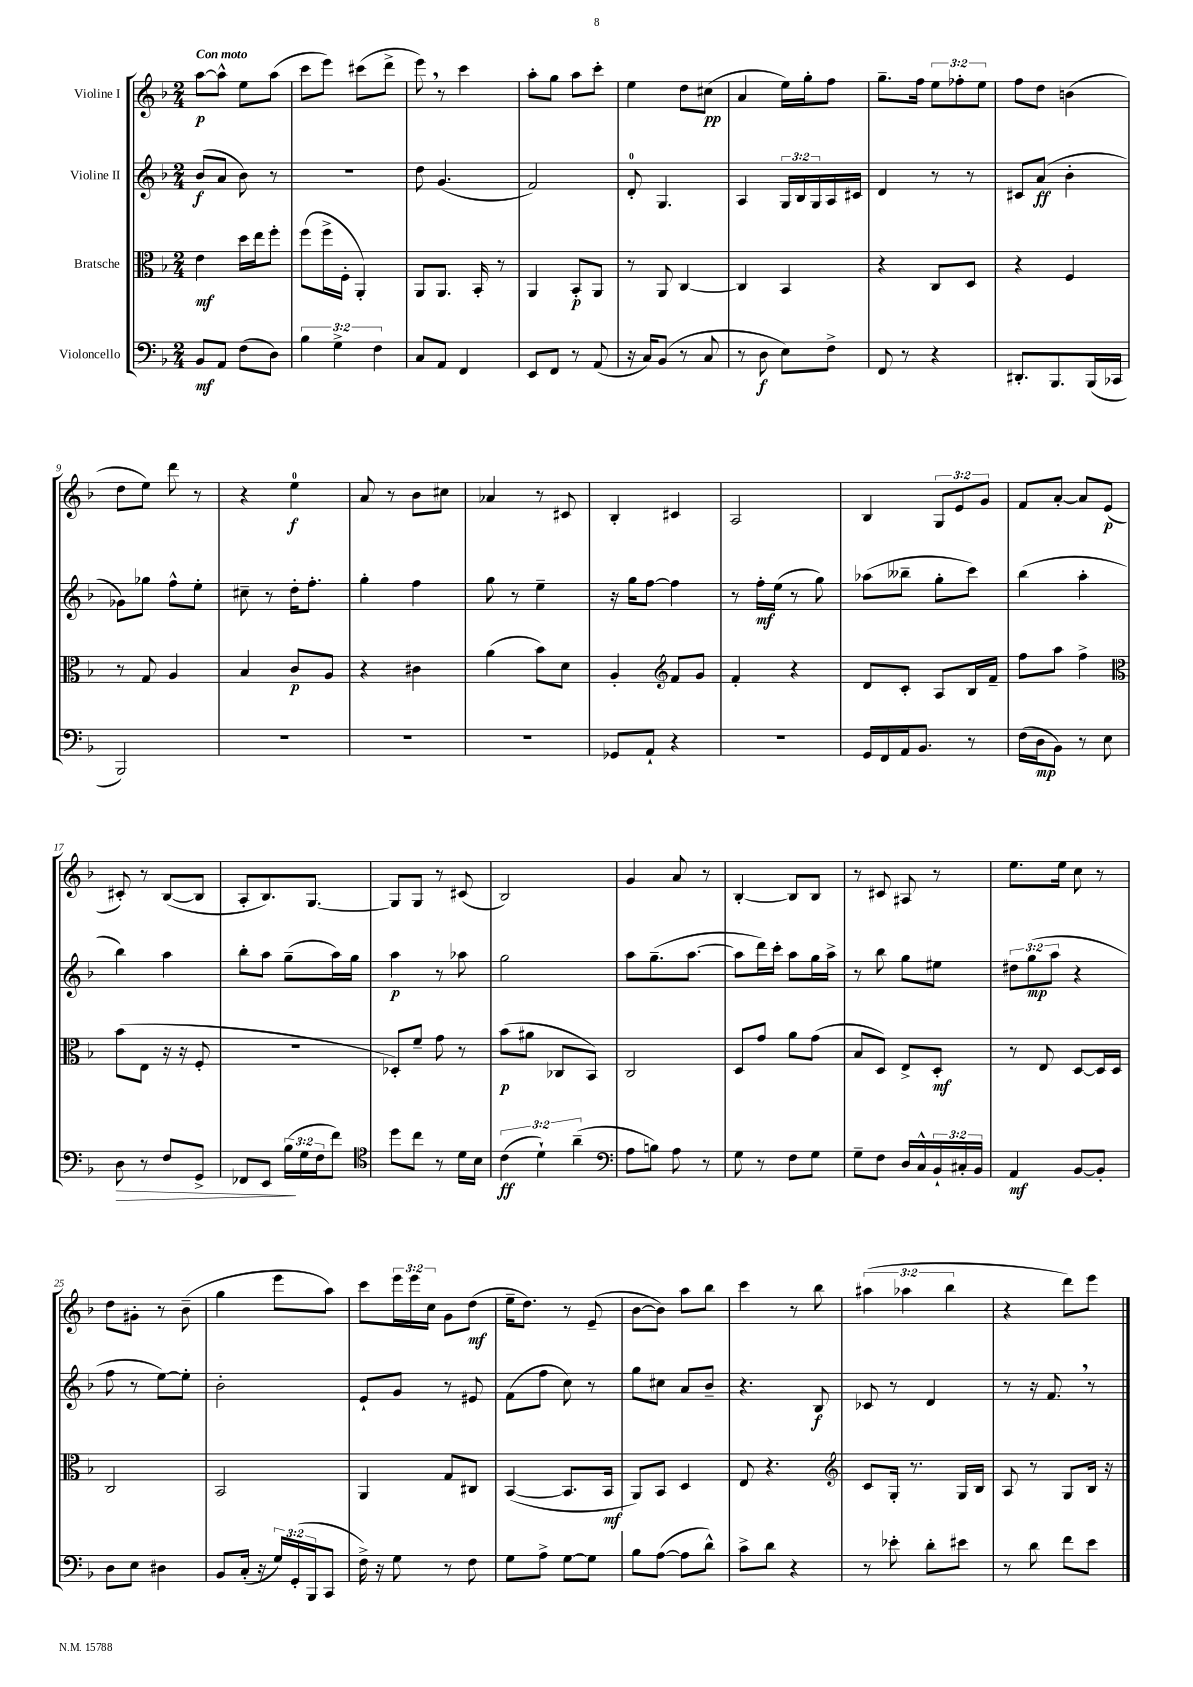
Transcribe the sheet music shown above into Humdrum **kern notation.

**kern	**dynam	**kern	**dynam	**kern	**dynam	**kern	**dynam
*part4	*part4	*part3	*part3	*part2	*part2	*part1	*part1
*staff4	*staff4	*staff3	*staff3	*staff2	*staff2	*staff1	*staff1
*I"Violoncello	*	*I"Bratsche	*	*I"Violine II	*	*I"Violine I	*
*clefF4	*	*clefC3	*	*clefG2	*	*clefG2	*
*k[b-]	*	*k[b-]	*	*k[b-]	*	*k[b-]	*
*M2/4	*	*M2/4	*	*M2/4	*	*M2/4	*
=1	=1	=1	=1	=1	=1	=1	=1
!	!	!	!	!	!	!LO:TX:a:B:t=Con moto	!
8BB-/L	mf	4e\	mf	(8b-/L	f	[8aa\L	p
8AA/J	.	.	.	8a/J	.	8aa^^\J]	.
(8F\L	.	16dd\LL	.	8b-\)	.	8ee\L	.
.	.	16ee\J	.	.	.	.	.
8D\J)	.	8ff'\J	.	8r	.	(8aa\J	.
=2	=2	=2	=2	=2	=2	=2	=2
6B-\	.	(8ff\L	.	2r	.	8ccc\L	.
.	.	16ff^\L	.	.	.	8eee\J)	.
6G^\	.	.	.	.	.	.	.
.	.	16F'\JJ	.	.	.	.	.
.	.	4AA'/)	.	.	.	(8ccc#X\L	.
6F\	.	.	.	.	.	.	.
.	.	.	.	.	.	8ddd^\J	.
=3	=3	=3	=3	=3	=3	=3	=3
8C/L	.	8AA/L	.	8dd\	.	8eee,\)	.
8AA/J	.	8.AA/J	.	(4.g/	.	8r	.
4FF/	.	.	.	.	.	4ccc\	.
.	.	16BB-'/	.	.	.	.	.
.	.	8r	.	.	.	.	.
=4	=4	=4	=4	=4	=4	=4	=4
8EE/L	.	4AA/	.	2f/)	.	8aa'\L	.
8FF/J	.	.	.	.	.	8gg\J	.
8r	.	8BB-'/L	p	.	.	8aa\L	.
(8AA/	.	8AA/J	.	.	.	8ccc'\J	.
=5	=5	=5	=5	=5	=5	=5	=5
16r	.	8r	.	8d'/	.	4ee\	.
16C/KL)	.	.	.	.	.	.	.
(8BB-/J	.	8AA/	.	4.G/	.	.	.
8r	.	[4C/	.	.	.	8dd\L	.
8C/	.	.	.	.	.	(8cc#X\J	pp
=6	=6	=6	=6	=6	=6	=6	=6
8r	.	4C/]	.	4A/	.	4a/	.
8D\	f	.	.	.	.	.	.
8E\L)	.	4BB-/	.	24G/LL	.	16ee\LL)	.
.	.	.	.	24B-/	.	.	.
.	.	.	.	.	.	16gg'\J	.
.	.	.	.	24G/	.	.	.
8F^\J	.	.	.	16A/	.	8ff\J	.
.	.	.	.	16c#X/JJ	.	.	.
=7	=7	=7	=7	=7	=7	=7	=7
8FF/	.	4r	.	4d/	.	8.gg~\L	.
8r	.	.	.	.	.	.	.
.	.	.	.	.	.	16ff\Jk	.
4r	.	8C/L	.	8r	.	12ee\L	.
.	.	.	.	.	.	12ff-X'\	.
.	.	8D/J	.	8r	.	.	.
.	.	.	.	.	.	12ee\J	.
=8	=8	=8	=8	=8	=8	=8	=8
8.DD#X'/L	.	4r	.	8c#X/L	.	8ff\L	.
.	.	.	.	(8a/J	ff	8dd\J	.
8.BBB-/	.	.	.	.	.	.	.
.	.	4F/	.	4b-'\	.	(4bn\	.
(16BBB-/L	.	.	.	.	.	.	.
16CC-X/JJ	.	.	.	.	.	.	.
!!LO:LB:g=z
=9	=9	=9	=9	=9	=9	=9	=9
2BBB-/)	.	8r	.	8g-X\L)	.	8dd\L	.
.	.	8G/	.	8gg-X\J	.	8ee\J)	.
.	.	4A/	.	8ff^^\L	.	8ddd\	.
.	.	.	.	8ee'\J	.	8r	.
=10	=10	=10	=10	=10	=10	=10	=10
2r	.	4B-/	.	8cc#X~\	.	4r	.
.	.	.	.	8r	.	.	.
.	.	8c/L	p	16dd'\KL	.	4ee\	f
.	.	.	.	8.ff'\J	.	.	.
.	.	8A/J	.	.	.	.	.
=11	=11	=11	=11	=11	=11	=11	=11
2r	.	4r	.	4gg'\	.	8a/	.
.	.	.	.	.	.	8r	.
.	.	4c#X\	.	4ff\	.	8b-\L	.
.	.	.	.	.	.	8cc#X\J	.
=12	=12	=12	=12	=12	=12	=12	=12
2r	.	(4a\	.	8gg\	.	4a-X/	.
.	.	.	.	8r	.	.	.
.	.	8b-\L)	.	4ee~\	.	8r	.
.	.	8d\J	.	.	.	8c#X/	.
=13	=13	=13	=13	=13	=13	=13	=13
8GG-X/L	.	4A'/	.	16r	.	4B-'/	.
.	.	.	.	16gg\KL	.	.	.
8AA`/J	.	.	.	[8ff\J	.	.	.
*	*	*clefG2	*	*	*	*	*
4r	.	8f/L	.	4ff\]	.	4c#X/	.
.	.	8g/J	.	.	.	.	.
=14	=14	=14	=14	=14	=14	=14	=14
2r	.	4f'/	.	8r	.	2A/	.
.	.	.	.	16ff'\LL	mf	.	.
.	.	.	.	(16ee\JJ	.	.	.
.	.	4r	.	8r	.	.	.
.	.	.	.	8gg\)	.	.	.
=15	=15	=15	=15	=15	=15	=15	=15
16GG/LL	.	8d/L	.	(8aa-X\L	.	4B-/	.
16FF/	.	.	.	.	.	.	.
16AA/J	.	8c'/J	.	8bb--X~\J	.	.	.
8.BB-/J	.	.	.	.	.	.	.
.	.	8A/L	.	8gg'\L	.	12G/L	.
.	.	.	.	.	.	12e/	.
8r	.	16B-/L	.	8ccc\J)	.	.	.
.	.	.	.	.	.	12g/J	.
.	.	16f~/JJ	.	.	.	.	.
=16	=16	=16	=16	=16	=16	=16	=16
(16F\LL	.	8ff\L	.	(4bb-\	.	8f/L	.
16D\J	mp	.	.	.	.	.	.
8BB-\J)	.	8aa\J	.	.	.	[8a'/J	.
8r	.	4ff^\	.	4aa'\	.	8a/L]	.
8E\	.	.	.	.	.	(8e/J	p
!!LO:LB:g=z
=17	=17	=17	=17	=17	=17	=17	=17
*	*	*clefC3	*	*	*	*	*
!	!LO:HP:b	!	!	!	!	!	!
8D\	>	(8b-\L	.	4bb-\)	.	8c#X'/)	.
8r	.	8E\J	.	.	.	8r	.
8F/L	.	16r	.	4aa\	.	([8B-/L	.
.	.	16r	.	.	.	.	.
8GG^/J	.	8F'/	.	.	.	8B-/J]	.
=18	=18	=18	=18	=18	=18	=18	=18
8FF-X/L	.	2r	.	8bb-'\L	.	8A'/L	.
8EE/J	.	.	.	8aa\J	.	8.B-/)	.
(24B-\LL	.	.	.	(8gg~\L	.	.	.
24G\	]	.	.	.	.	.	.
.	.	.	.	.	.	[8.G/J	.
24F\J	.	.	.	.	.	.	.
8f\J)	.	.	.	16aa\L)	.	.	.
.	.	.	.	16gg\JJ	.	.	.
=19	=19	=19	=19	=19	=19	=19	=19
*clefC4	*	*	*	*	*	*	*
8dd\L	.	8D-X'/L)	.	4aa\	p	8G/L]	.
8cc\J	.	8f~/J	.	.	.	8G/J	.
8r	.	8g\	.	8r	.	8r	.
16d\LL	.	8r	.	8aa-X\	.	(8c#X/	.
16B-\JJ	.	.	.	.	.	.	.
=20	=20	=20	=20	=20	=20	=20	=20
(6c\	ff	(8b-\L	p	2gg\	.	2B-/)	.
.	.	8a#X\J	.	.	.	.	.
6d`\)	.	.	.	.	.	.	.
.	.	8C-X/L	.	.	.	.	.
(6a~\	.	.	.	.	.	.	.
.	.	8BB-/J)	.	.	.	.	.
=21	=21	=21	=21	=21	=21	=21	=21
*clefF4	*	*	*	*	*	*	*
8A\L	.	2C/	.	8aa\L	.	4g/	.
8Bn\J)	.	.	.	(8.gg~\	.	.	.
8A\	.	.	.	.	.	8a/	.
.	.	.	.	[8.aa\J	.	.	.
8r	.	.	.	.	.	8r	.
=22	=22	=22	=22	=22	=22	=22	=22
8G\	.	8D/L	.	8aa\L]	.	[4B-'/	.
8r	.	8g/J	.	16ddd\L)	.	.	.
.	.	.	.	16ccc'\JJ	.	.	.
8F\L	.	8a\L	.	8aa\L	.	8B-/L]	.
8G\J	.	(8g\J	.	16gg\L	.	8B-/J	.
.	.	.	.	16aa^\JJ	.	.	.
=23	=23	=23	=23	=23	=23	=23	=23
8G~\L	.	8B-/L	.	8r	.	8r	.
8F\J	.	8D/J)	.	8bb-\	.	8c#X/	.
16D/LL	.	8E^/L	.	8gg\L	.	8A#X/	.
16C^^/	.	.	.	.	.	.	.
24BB-`/	.	8D'/J	mf	8ee#X\J	.	8r	.
24C#X'/	.	.	.	.	.	.	.
24BB-/JJ	.	.	.	.	.	.	.
=24	=24	=24	=24	=24	=24	=24	=24
4AA/	mf	8r	.	12dd#X\L	.	8.ee\L	.
.	.	.	.	(12gg\	mp	.	.
.	.	8E/	.	.	.	.	.
.	.	.	.	12aa\J	.	.	.
.	.	.	.	.	.	16ee\Jk	.
[8BB-/L	.	[8D/L	.	4r	.	8cc\	.
8BB-'/J]	.	16D/L]	.	.	.	8r	.
.	.	16D/JJ	.	.	.	.	.
!!LO:LB:g=z
=25	=25	=25	=25	=25	=25	=25	=25
8D\L	.	2C/	.	8ff\	.	8dd\L	.
8E\J	.	.	.	8r	.	8g#X'\J	.
4D#X\	.	.	.	[8ee\L)	.	8r	.
.	.	.	.	8ee'\J]	.	(8b-~\	.
=26	=26	=26	=26	=26	=26	=26	=26
8BB-/L	.	2BB-/	.	2b-'\	.	4gg\	.
(16C'/Jk	.	.	.	.	.	.	.
16r	.	.	.	.	.	.	.
24G/LL)	.	.	.	.	.	8eee\L	.
(24GG'/	.	.	.	.	.	.	.
24BBB-/J	.	.	.	.	.	.	.
8CC/J	.	.	.	.	.	8aa\J)	.
=27	=27	=27	=27	=27	=27	=27	=27
16F^\)	.	4AA/	.	8e`/L	.	8ccc\L	.
16r	.	.	.	.	.	.	.
8G\	.	.	.	8g/J	.	24eee\L	.
.	.	.	.	.	.	24eee\	.
.	.	.	.	.	.	24cc\JJ	.
8r	.	8G/L	.	8r	.	8g\L	.
8F\	.	8C#X/J	.	8e#X/	.	(8dd\J	mf
=28	=28	=28	=28	=28	=28	=28	=28
8G\L	.	([4BB-/	.	(8f\L	.	16ee~\KL	.
.	.	.	.	.	.	8.dd\J)	.
8A^\J	.	.	.	8ff\J	.	.	.
[8G\L	.	8.BB-/L]	.	8cc\)	.	8r	.
8G\J]	.	.	.	8r	.	(8e~/	.
.	.	16BB-/Jk	mf	.	.	.	.
=29	=29	=29	=29	=29	=29	=29	=29
8B-\L	.	8AA/L)	.	8gg\L	.	[8b-\L	.
([8A\J	.	8BB-/J	.	8cc#X\J	.	8b-\J])	.
8A\L]	.	4D/	.	8a/L	.	8aa\L	.
8d^^\J)	.	.	.	8b-~/J	.	8bb-\J	.
=30	=30	=30	=30	=30	=30	=30	=30
8c^\L	.	8E/	.	4.r	.	4ccc\	.
8d\J	.	4.r	.	.	.	.	.
4r	.	.	.	.	.	8r	.
.	.	.	.	8B-/	f	8bb-\	.
=31	=31	=31	=31	=31	=31	=31	=31
*	*	*clefG2	*	*	*	*	*
8r	.	8c/L	.	8c-X/	.	(6aa#X\	.
8e-X'\	.	16G'/Jk	.	8r	.	.	.
.	.	.	.	.	.	6aa-X\	.
.	.	8.r	.	.	.	.	.
8d'\L	.	.	.	4d/	.	.	.
.	.	.	.	.	.	6bb-\	.
8e#X\J	.	16G/LL	.	.	.	.	.
.	.	16B-/JJ	.	.	.	.	.
=32	=32	=32	=32	=32	=32	=32	=32
8r	.	8A/	.	8r	.	4r	.
8d\	.	8r	.	16r	.	.	.
.	.	.	.	8.f,/	.	.	.
8f\L	.	8G/L	.	.	.	8ddd\L)	.
8e\J	.	16B-/Jk	.	8r	.	8eee\J	.
.	.	16r	.	.	.	.	.
==	==	==	==	==	==	==	==
*-	*-	*-	*-	*-	*-	*-	*-
